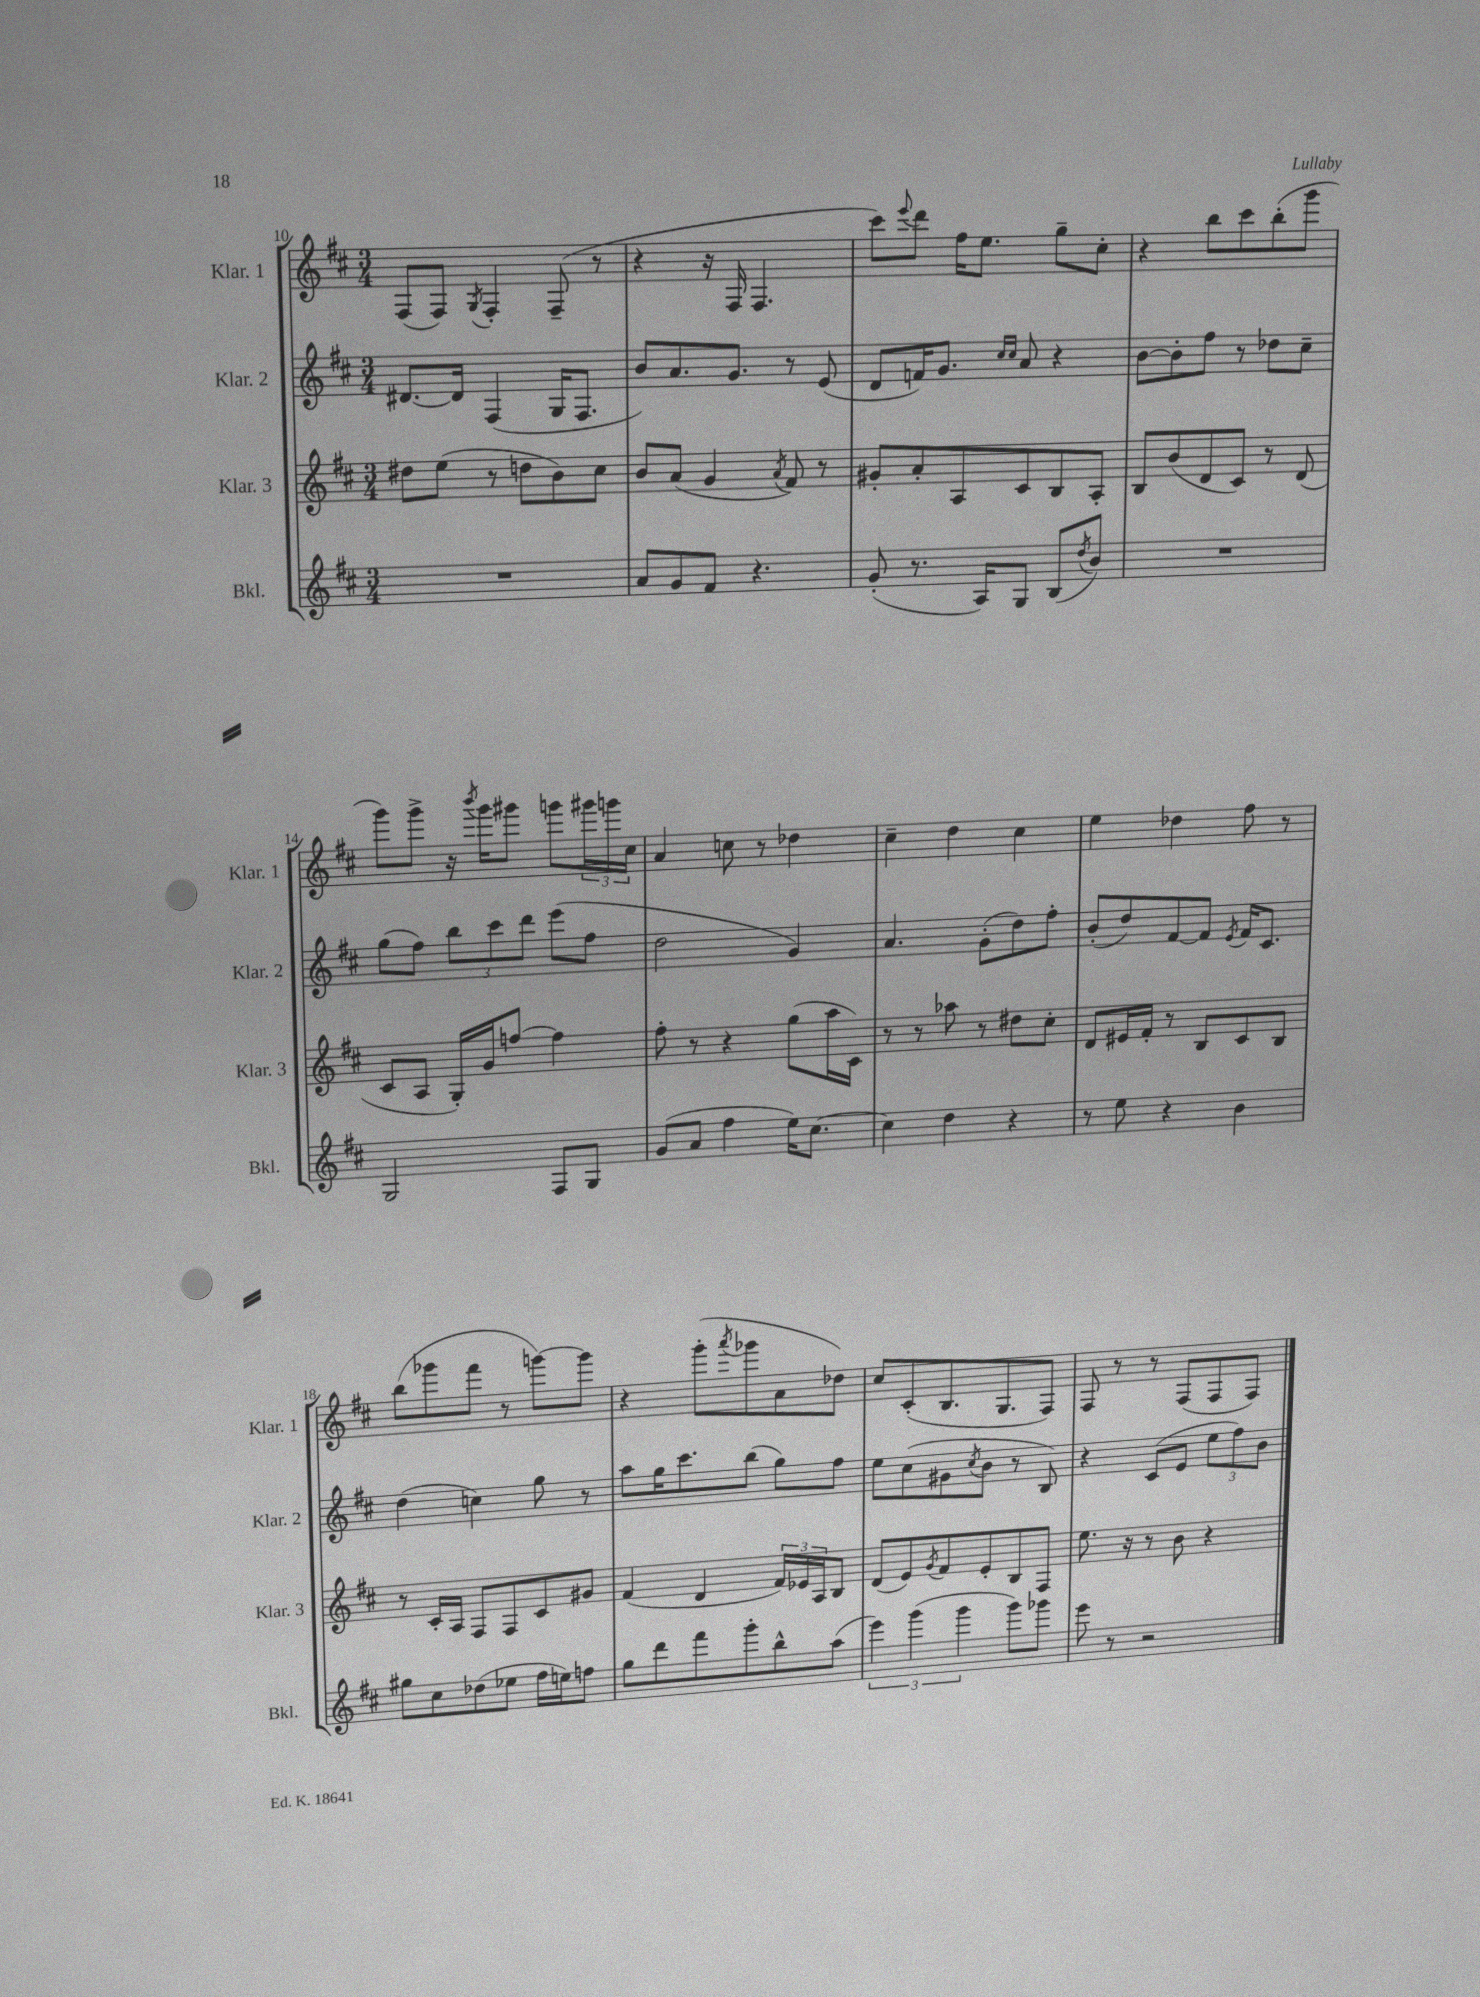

**kern	**kern	**kern	**kern
*part4	*part3	*part2	*part1
*staff4	*staff3	*staff2	*staff1
*I"Bkl.	*I"Klar. 3	*I"Klar. 2	*I"Klar. 1
*I'Bkl.	*I'Klar. 3	*I'Klar. 2	*I'Klar. 1
*clefG2	*clefG2	*clefG2	*clefG2
*k[f#c#]	*k[f#c#]	*k[f#c#]	*k[f#c#]
*M3/4	*M3/4	*M3/4	*M3/4
=10	=10	=10	=10
2.r	8dd#X\L	[8.d#X/L	(8F#/L
.	(8ee\J	.	8F#/J)
.	.	16d#/Jk]	.
.	.	.	8qG/
.	8r	(4F#/	4F#'/
.	8ddn\L	.	.
.	8b\)	16G/KL	(8F#~/
.	.	8.F#/J	.
.	8cc#\J	.	8r
=11	=11	=11	=11
8a/L	8b/L	8b/L)	4r
8g/	(8a/J	8.a/	.
8f#/J	4g/	.	16r
.	.	8.g/J	16F#/
4.r	.	.	4.F#/
.	8qa/	.	.
.	8f#/)	8r	.
.	8r	(8e/	.
=12	=12	=12	=12
(8g'/	8g#X'/L	8d/L	8ccc#\L)
.	.	.	8qqeee/
8.r	8a'/	16fn/K)	8ddd\J
.	.	8.g/J	.
.	8A/	.	16ff#\KL
16A/KL)	.	.	8.ee\J
.	.	16qqcc#/LL	.
.	.	16qqcc#/JJ	.
8G/J	8c#/	8a/	.
(8B/L	8B/	4r	8gg~\L
8qdd/	.	.	.
8b/J)	8A'/J	.	8cc#'\J
=13	=13	=13	=13
2.r	8B/L	[8b\L	4r
.	(8b/	8b'\]	.
.	8d/	8ff#\J	8bb\L
.	8c#/J)	8r	8ccc#\
.	8r	8dd-X\L	(8bb'\
.	(8d/	8cc#~\J	8ggg\J
!!LO:LB:g=z
=14	=14	=14	=14
2G/	8c#/L	(8gg\L	8ggg\L)
.	8A/J	8ff#\J)	8ggg^\J
.	16G'/LL)	12bb\L	16r
.	.	.	8qbbb/
.	16g/J	.	16ggg\KL
.	.	12ccc#\	.
.	[8ffn/J	.	8ggg#X\J
.	.	12ddd\J	.
8F#/L	4ff\]	(8eee\L	8gggn\L
8G/J	.	8ff#\J	24ggg#X\L
.	.	.	24gggn\
.	.	.	24cc#\JJ
=15	=15	=15	=15
(8g/L	8ff#'\	2dd\	4a/
8a/J	8r	.	.
4ff#\	4r	.	8ccn\
.	.	.	8r
16ee\KL)	(8gg\L	4g/)	4dd-X\
[8.cc#\J	.	.	.
.	16aa\L	.	.
.	16c#\JJ)	.	.
=16	=16	=16	=16
4cc#\]	8r	4.a/	4cc#~\
.	8r	.	.
4dd\	8aa-X\	.	4dd\
.	8r	(8g'\L	.
4r	8dd#X\L	8dd\)	4cc#\
.	8cc#'\J	8ff#'\J	.
=17	=17	=17	=17
8r	8d/L	(8b'/L	4ee\
8ee\	16e#X/L	8dd/)	.
.	16f#'/JJ	.	.
4r	8r	[8f#/	4dd-X\
.	8B/L	8f#/J]	.
.	.	8qe/	.
4b\	8c#/	16f#/KL	8ff#\
.	.	8.c#/J	.
.	8B/J	.	8r
!!LO:LB:g=z
=18	=18	=18	=18
8gg#X\L	8r	(4dd\	(8bb\L
8cc#\	16c#'/LL	.	8ggg-X\
.	16A/JJ	.	.
(8dd-X\	8F#/L	4ccn\)	8fff#\J
8ee-X\J	8F#/	.	8r
16ff#\LL	8c#/	8gg\	[8gggn\L)
16een\J)	.	.	.
8ffn\J	8g#X/J	8r	8ggg\J]
=19	=19	=19	=19
8gg\L	(4f#/	8aa\L	4r
8ddd\	.	16gg\K	.
.	.	8.ccc#\	.
8fff#\	4d/	.	(8ggg'\L
.	.	.	8qaaa/
8ggg'\	.	(8bb\J	8ggg-X\
8bb^^\	24f#/LL)	8gg\L)	8a\
.	24e-X/	.	.
.	24A/J	.	.
(8aa\J	8B/J	8ff#\J	8dd-X\J)
=20	=20	=20	=20
6eee\)	(8d/L	8ee\L	8cc#/L
.	8e/)	(8cc#\	(8c#'/
(6ggg\	.	.	.
.	8qg/	.	.
.	8f#/	8g#X\	8.B/
6ggg\	.	.	.
.	.	8qcc#/	.
.	8e'/	8b\J	.
.	.	.	8.G/
8ggg\L)	8B/	8r	.
8ggg-X\J	8F#/J	8B/)	8F#/J)
=21	=21	=21	=21
8eee\	8.ee\	4r	8F#/
8r	.	.	8r
.	16r	.	.
2r	8r	(8c#/L	8r
.	8b\	8e/J	(8F#/L
.	4r	12ee\L	8F#/
.	.	12ff#\)	.
.	.	.	8F#/J)
.	.	12b\J	.
==	==	==	==
*-	*-	*-	*-
